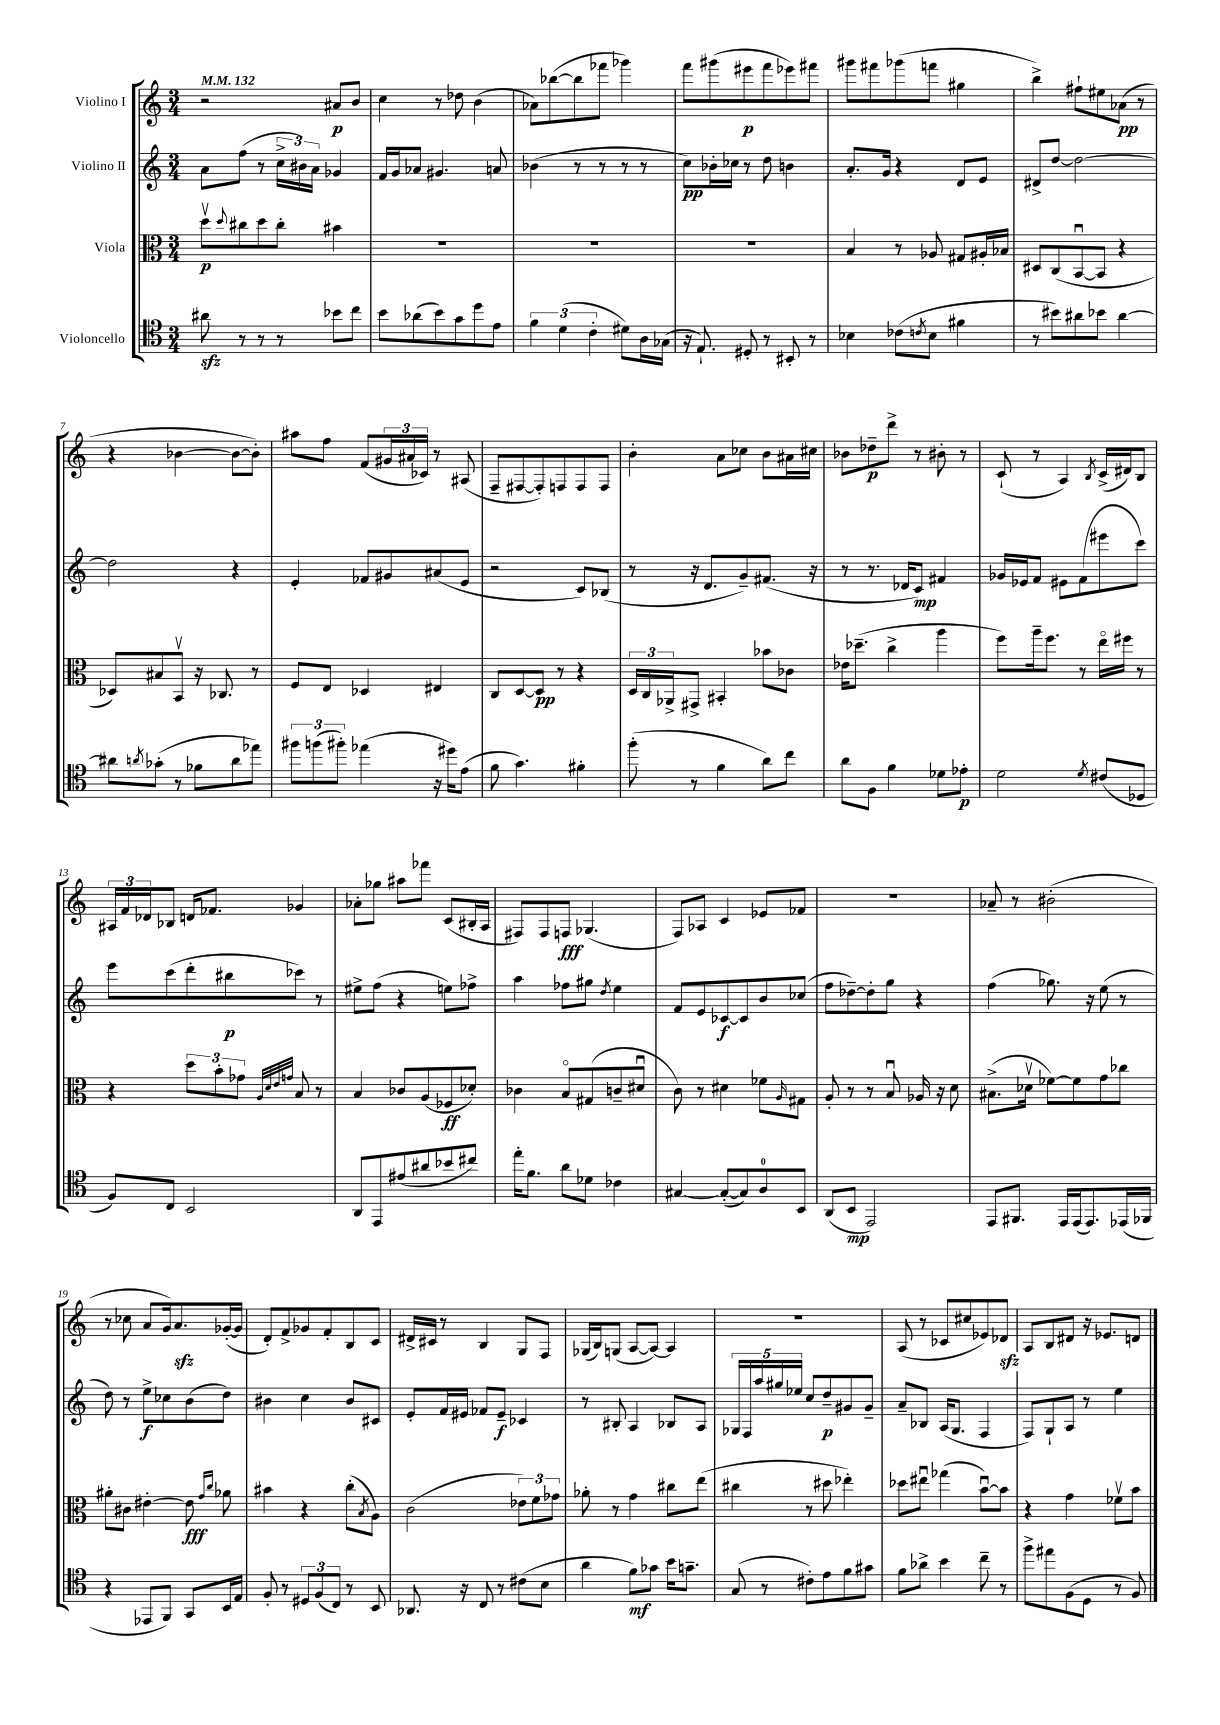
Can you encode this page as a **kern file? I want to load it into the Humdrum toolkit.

**kern	**kern	**kern	**kern
*staff4	*staff3	*staff2	*staff1
*clefC4	*clefC3	*clefG2	*clefG2
*k[]	*k[]	*k[]	*k[]
*M3/4	*M3/4	*M3/4	*M3/4
*MM132	*MM132	*MM132	*MM132
8a#	8ddv	8a	2r
.	8qqdd	.	.
8r	8cc#	(8ff	.
8r	8dd	8r	.
8r	8cc#'	24cc^	.
.	.	24b#)	.
.	.	24a	.
8b-	4b#	4g-	8a#
8cc	.	.	8b
=	=	=	=
8b	2.r	16f	4cc
.	.	16g	.
(8a-	.	8a-	.
8b)	.	4.g#	8r
8g	.	.	8dd-
8dd	.	.	(4b
8e	.	8a	.
=	=	=	=
6f	2.r	(4b-	8a-)
.	.	.	([8bb-
(6d	.	.	.
.	.	8r	8bb-]
6c'	.	.	.
.	.	8r	8fff-
8d#)	.	8r	4ggg-)
16A	.	8r	.
(16G-	.	.	.
=	=	=	=
16r	2.r	8cc)	8fff
8.E`)	.	.	.
.	.	16b-'	(8ggg#
.	.	16cc-	.
8D#'	.	8r	8eee#
8r	.	8dd	8fff
8BB#'	.	4b	8eee-)
8r	.	.	8fff#
=	=	=	=
4B-	4B	8.a'	8ggg#
.	.	.	8fff#
.	.	16g	.
(8c-	8r	4r	(8ggg-
8qc	.	.	.
8B-	8A-	.	8fff
4f#	8G#	8d	4gg#
.	16A#'	8e	.
.	16B-	.	.
=	=	=	=
8r	8D#	8d#^	4bb^)
8b#)	(8C	[8dd	.
8a#	[8BBu	2dd_	8ff#`
8b-	8BB]	.	8ee#
[4a#	4r	.	(8a-
.	.	.	8r
=	=	=	=
8a#]	8D-)	2dd]	4r
8qa	.	.	.
(8g-'	8B#	.	.
8r	8BBv	.	[4b-
8f-	16r	.	.
.	8.C-	.	.
8a	.	4r	8b-_
8ee-)	8r	.	8b-'])
=	=	=	=
12ff#	8F	4e'	8aa#
(12ff	.	.	.
.	8E	.	8ff
12ff#')	.	.	.
(4ee-	4D-	8f-	(8f
.	.	8g#	24g#
.	.	.	24a#
.	.	.	24c-)
16r	4E#	(8a#	8r
16dd#)	.	.	.
(8e	.	8e	(8A#
=	=	=	=
8f	8C	2r	8F~
4.g)	[8D	.	[8F#
.	8D]	.	8F#'])
.	8r	.	8F
4f#'	4r	8c)	8F
.	.	(8B-	8F
=	=	=	=
(8ff'	24D	8r	4b'
.	24C	.	.
.	24AA-^	.	.
8r	8GG#^	16r	.
.	.	8.d	.
4f	4BB#'	.	8a
.	.	8g~)	8cc-
8a)	8b-	(8.f#	8b
8cc	8c-	.	16a#
.	.	16r	16cc#
=	=	=	=
8a	16e-	8r	8b-
.	(8.dd-~	.	.
8F	.	8.r	8dd-~
4f	4cc^	.	8ddd^
.	.	16d-	.
.	.	8c)	8r
8d-	4aa	4f#	8b#'
8e-'	.	.	8r
=	=	=	=
2d	8ff)	16g-	(8c`
.	.	16e-	.
.	16aa~	8f	8r
.	8.ff	.	.
.	.	8e#	4A)
.	8r	(8f	.
8qd	.	.	8qB
(8c#	16eeo	8eee#	(16c^
.	16ff#	.	16d#)
8D-	8r	8ccc)	8B
=	=	=	=
8F)	4r	8eee	24A#
.	.	.	24f
.	.	.	24d-
8C	.	(8ccc	8B-
2BB	12dd	8ddd'	16d
.	.	.	8.f-
.	12b'	.	.
.	.	8bb#	.
.	12g-	.	.
.	32qqA	.	.
.	32qqd	.	.
.	32qqe	.	.
.	32qqg	.	.
.	8B	8ccc-)	4g-
.	8r	8r	.
=	=	=	=
8AA	4B	8ee#^	8a-'
8EE	.	(8ff	8gg-
(8e#	8c-	4r	8aa#
8a#	(8A	.	8fff-
8b-	8F-	8ee)	(8c
8cc#)	8d-')	8ff-^	16B#'
.	.	.	16A
=	=	=	=
16ee'	4c-	4aa	8F#)
8.f	.	.	.
.	.	.	8F#
8a	8Bo	8ff-	8F
8d-	(8G#	8gg#	(4.G-
.	.	8qdd	.
4c-	8c~	4ee	.
.	8d#u	.	.
=	=	=	=
[4G#	8c)	8f	8F)
.	8r	8e	8A-
(8G#'_	4d#	[8c-	4c
8G#])	.	8c-]	.
8A	8f-	8b	8e-
.	16qqA	.	.
8BB	8G#	(8cc-	8f-
=	=	=	=
(8AA	8A'	8ff	2.r
8BB	8r	[8dd-~)	.
2EE)	8r	8dd-']	.
.	8Bu	8gg	.
.	16A-	4r	.
.	16r	.	.
.	8d	.	.
=	=	=	=
8EE	(8.B#^	(4ff	8a-~
8.FF#	.	.	8r
.	16d-v	.	.
.	[8f-)	8.gg-)	(2b#'
16EE	.	.	.
(16EE	8f-]	.	.
8.EE)	.	16r	.
.	8g	(8ee	.
(16EE-	8cc-	8r	.
16FF-	.	.	.
=	=	=	=
4r	8a#'	8dd)	8r
.	8c#	8r	8cc-
8EE-	[4e#'	8ee^	8a
8FF)	.	8cc-	16g)
.	.	.	8.a
8GG	8e#]	(8b	.
.	16qqg	.	.
.	16qqcc	.	.
16BB	8a-	8dd)	([16g-'
16E	.	.	16g-]
=	=	=	=
8F'	4b#	4b#	8d')
8r	.	.	8f^
12D#	4r	4cc	8g-
(12F	.	.	.
.	.	.	8f'
12C)	.	.	.
8r	(8cc'	8b#	8B
.	8qB	.	.
8BB	8A)	8c#	8c
=	=	=	=
8.AA-	(2c	8e'	16d#^
.	.	.	16c#
.	.	16f	8r
16r	.	16e#	.
8C	.	8f-	4B
8r	.	8e#~	.
(8c#	12e-)	4c-	8G
.	12f	.	.
8B	.	.	8F
.	12g-	.	.
=	=	=	=
4a	8a-'	8r	(16G-
.	.	.	16B)
.	8r	8B#'	(8G
8f)	4g	4A	[8A
8g-	.	.	8A_)
16b	8cc#	8B-	4A]
8.g~	.	.	.
.	(8ee	8A	.
=	=	=	=
(8G	4cc#	20G-	2.r
.	.	20F	.
.	.	20aa	.
8r	.	.	.
.	.	20gg#	.
.	.	20ee-	.
8c#')	8r	8cc	.
8e	8dd#	8dd~	.
8f	4ee-')	8g#	.
8g#	.	8g#~	.
=	=	=	=
8f	8dd-	8a~	(8A
8a-^	8ee#u	8B-	8r
4b	(4gg-	(16A	8c-
.	.	8.G	.
.	.	.	8cc#
8cc~	[8bu)	4F	8e-)
8r	8b]	.	8d-
=	=	=	=
8ff^	4r	8F)	8A
8ee#	.	8G`	8B
(8F	4g	8A	8d#
8D	.	8r	16r
.	.	.	8.e-
8r	8f-v	4ee	.
8F)	8b	.	8d
==	==	==	==
*-	*-	*-	*-
